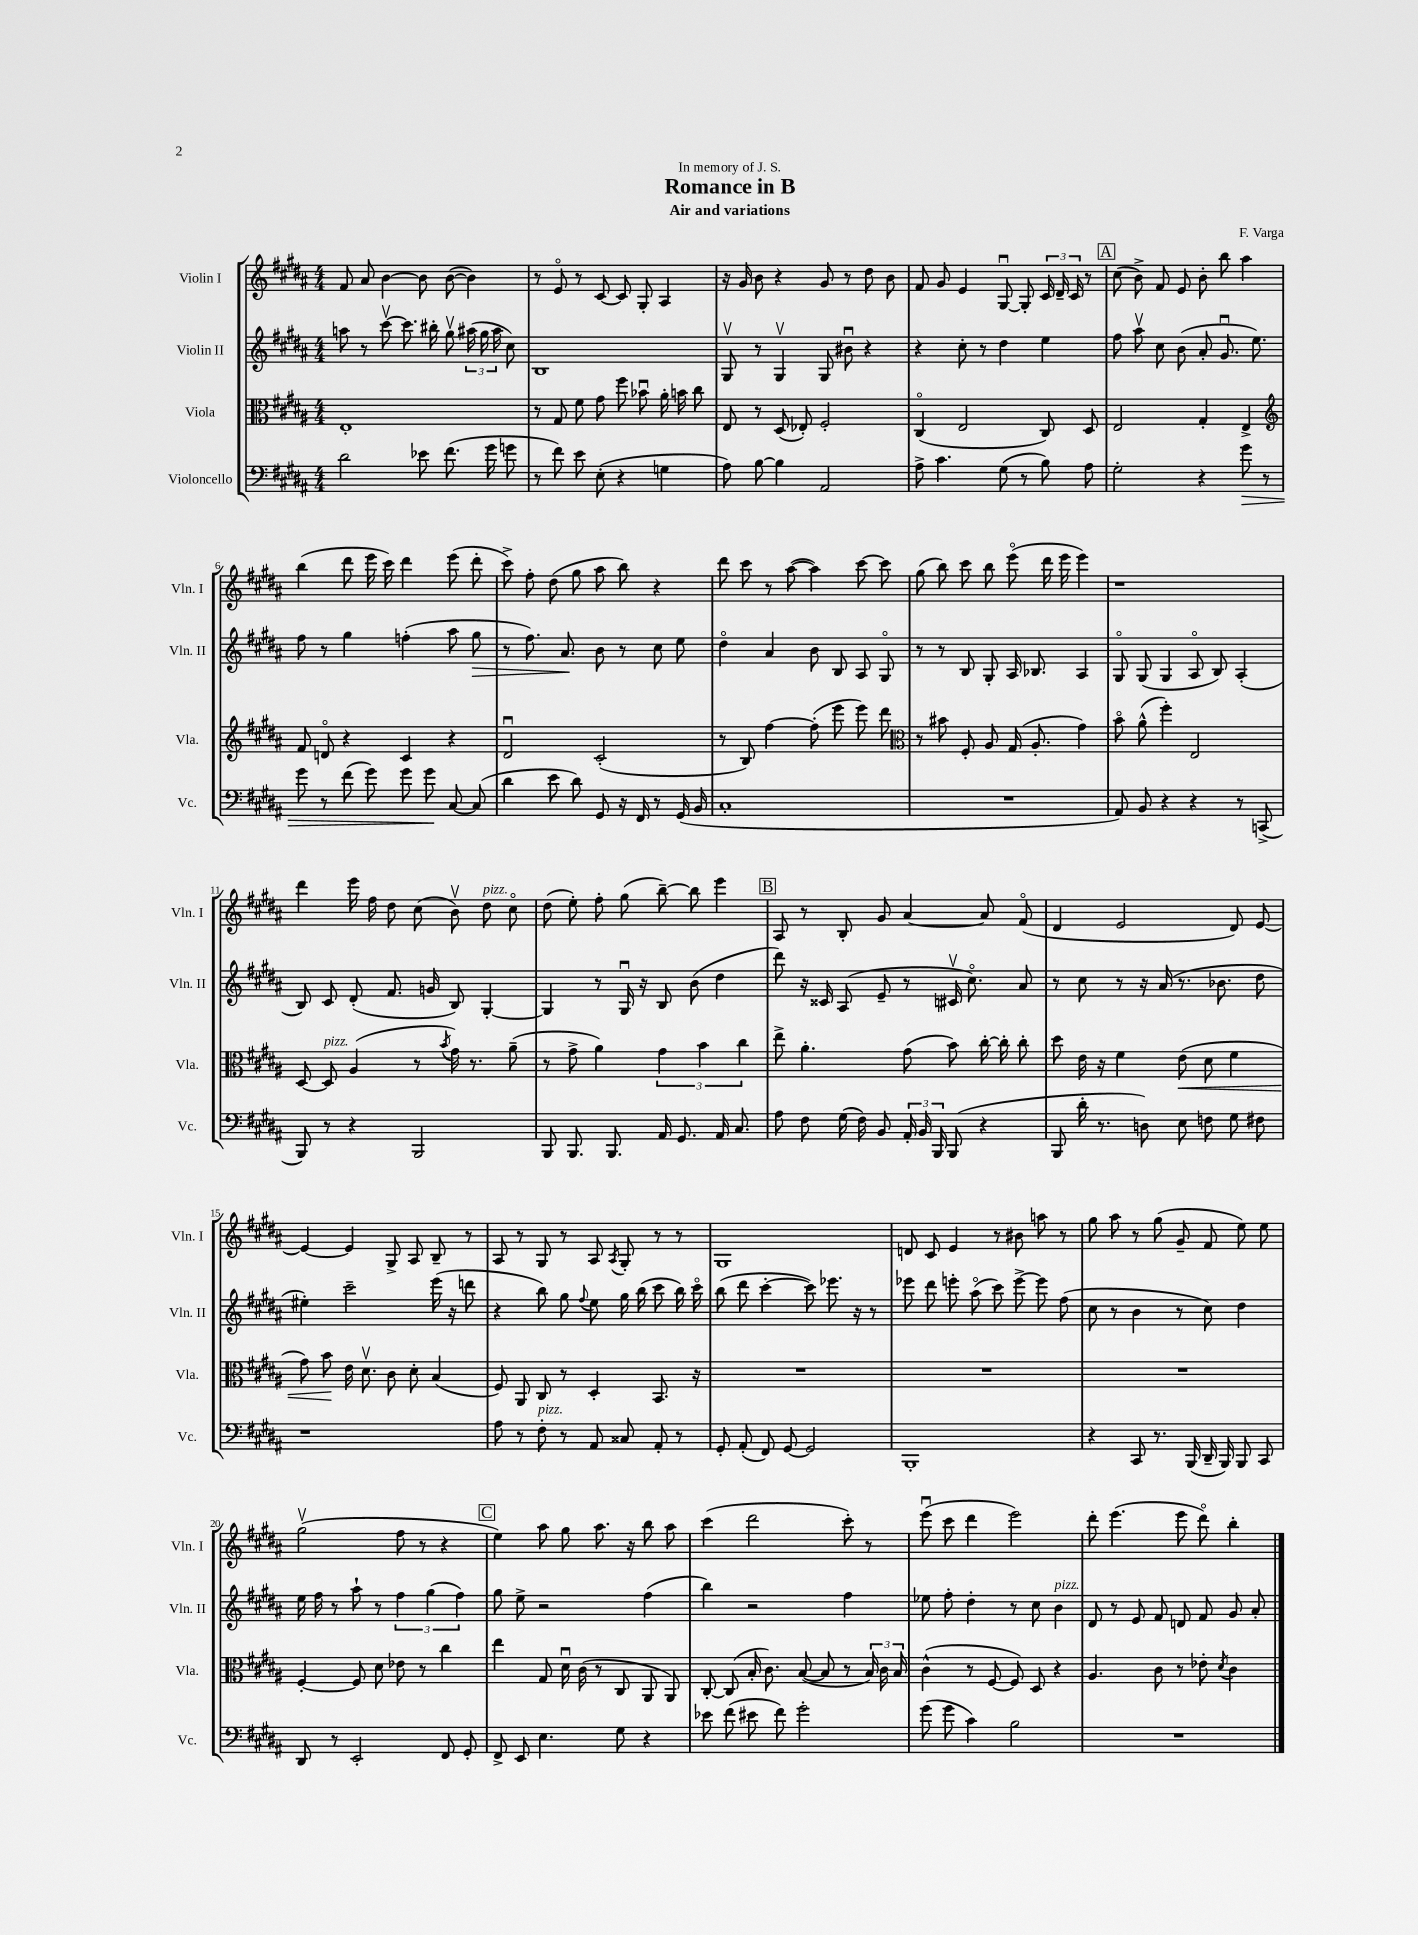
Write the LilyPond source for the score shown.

\header { title = "Romance in B" composer = "F. Varga" subtitle = "Air and variations" dedication = "In memory of J. S." }
<<
\new StaffGroup <<
\new Staff = "s0" \with { instrumentName = "Violin I" shortInstrumentName = "Vln. I" } {
    \clef treble \key b \major \numericTimeSignature \time 4/4
    \autoBeamOff fis'8 ais'8 b'4~ b'8 b'8~( b'4) |
    r8 e'8\flageolet r8 cis'8~ cis'8 gis8-. ais4 |
    r16 gis'16 b'8 r4 gis'8 r8 dis''8 b'8 |
    fis'8 gis'8 e'4 gis8~\downbow gis8-. \tuplet 3/2 { cis'16 dis'16-- cis'16 } r8 |
    \mark \markup { \box "A" } cis''8( b'8->) fis'8 e'8 b'8-. b''8 ais''4 |
    b''4( dis'''8 e'''16 cis'''16) dis'''4 e'''8( dis'''8-. |
    cis'''8->) fis''8-. dis''8( gis''8 ais''8 b''8) r4 |
    dis'''8 cis'''8 r8 ais''8~( ais''4) cis'''8~ cis'''8 |
    gis''8( b''8) cis'''8 b''8 e'''8\flageolet( dis'''16 e'''16 e'''4) |
    r1 |
    dis'''4 e'''16 fis''16 dis''8 cis''8( b'8\upbow) dis''8^\markup { \italic "pizz." } cis''8\flageolet |
    dis''8( e''8-.) fis''8-. gis''8( b''8~--) b''8 e'''4 |
    \mark \markup { \box "B" } ais8 r8 b8-. gis'8 ais'4~ ais'8 fis'8\flageolet( |
    dis'4 e'2 dis'8) e'8~ |
    e'4~ e'4 gis8-> ais8 b8-- r8 |
    ais8 r8 gis8 r8 ais8 \acciaccatura { ais8 } gis8-. r8 r8 |
    gis1 |
    d'8 cis'8 e'4 r8 bis'8 a''8 r8 |
    gis''8 ais''8 r8 gis''8( gis'8-- fis'8 e''8) e''8 |
    gis''2\upbow( fis''8 r8 r4 |
    \mark \markup { \box "C" } e''4) ais''8 gis''8 ais''8. r16 b''8 ais''8 |
    cis'''4( dis'''2 cis'''8-.) r8 |
    e'''8\downbow( cis'''8 dis'''4 e'''2) |
    dis'''8-. e'''4.( e'''8 dis'''8\flageolet) b''4-. \bar "|." |
}
\new Staff = "s1" \with { instrumentName = "Violin II" shortInstrumentName = "Vln. II" } {
    \clef treble \key b \major \numericTimeSignature \time 4/4
    \autoBeamOff a''8 r8 cis'''8~\upbow cis'''8. bis''16-. gis''8\upbow \tuplet 3/2 { ais''16( gis''16 ais''16 } cis''8) |
    b1 |
    gis8\upbow r8 gis4\upbow gis8 bis'8\downbow r4 |
    r4 cis''8-. r8 dis''4 e''4 |
    \mark \markup { \box "A" } fis''8 ais''8\upbow cis''8 b'8( ais'8-. gis'8.\downbow e''8.) |
    fis''8 r8 gis''4 f''4-.( ais''8 gis''8\> |
    r8 fis''8.) ais'8.\! b'8 r8 cis''8 e''8 |
    dis''4\flageolet ais'4 b'8 b8 ais8 gis8\flageolet |
    r8 r8 b8 gis8-. ais16 bes8. ais4 |
    gis8\flageolet gis8( gis4 ais8\flageolet b8) ais4-.( |
    b8) cis'8 dis'8-.( fis'8. g'16 b8) gis4~-. |
    gis4 r8 gis16\downbow r16 b8 b'8( dis''4 |
    \mark \markup { \box "B" } dis'''8) r16 cisis'16 ais8( e'8-- r8 cis'16\upbow cis''8.\flageolet) ais'8 |
    r8 cis''8 r8 r16 ais'16( r8. bes'8. dis''8 |
    eis''4-.) cis'''2-- e'''16( r16 d'''8 |
    r4 b''8) gis''8 \appoggiatura { fis''8 } e''8 gis''16 b''16( cis'''8 b''16) cis'''16\flageolet |
    b''8( dis'''8 cis'''4~-. cis'''8) ees'''8. r16 r8 |
    ees'''8 dis'''8 e'''8-. ais''8\flageolet( cis'''8) e'''8~-> e'''8 fis''8( |
    cis''8 r8 b'4 r8 cis''8) dis''4 |
    e''16 fis''16 r8 ais''8-! r8 \tuplet 3/2 { fis''4 gis''4( fis''4) } |
    \mark \markup { \box "C" } gis''8 e''8-> r2 fis''4( |
    b''4) r2 fis''4 |
    ees''8 fis''8-. dis''4-. r8 cis''8 b'4^\markup { \italic "pizz." } |
    dis'8 r8 e'8 fis'8 d'8 fis'8 gis'8 ais'8-. \bar "|." |
}
\new Staff = "s2" \with { instrumentName = "Viola" shortInstrumentName = "Vla." } {
    \clef alto \key b \major \numericTimeSignature \time 4/4
    \autoBeamOff e1-. |
    r8 gis8 fis'8 gis'8 fis''8 bes'8\downbow ais'16-. b'16 cis''8 |
    e8 r8 dis8( ees8-.) fis2-. |
    cis4\flageolet( e2 cis8) dis8 |
    \mark \markup { \box "A" } e2 gis4-. e4-> |
    \clef treble fis'8 d'8\flageolet r4 cis'4 r4 |
    dis'2\downbow cis'2-.( |
    r8 b8) fis''4~ fis''8-.( e'''8 e'''8) dis'''8 |
    \clef alto r8 bis'8 fis8-. ais8 gis16( ais8.-. gis'4) |
    b'8\flageolet ais'8-^( fis''4-.) e2 |
    dis8~ dis8^\markup { \italic "pizz." } ais4( r8 \acciaccatura { b'8 } gis'16) r8. ais'8--( |
    r8 gis'8-> ais'4) \tuplet 3/2 { gis'4 b'4 cis''4 } |
    \mark \markup { \box "B" } e''8-> ais'4.-. gis'8( b'8) cis''16~-. cis''16-. cis''8-. |
    dis''8 e'16 r16 fis'4 e'8\<( dis'8 fis'4 |
    gis'8) b'8\! e'16 dis'8.\upbow cis'8 dis'8-. b4( |
    fis8) ais,8 cis8 r8 dis4-. b,8. r16 |
    R1 |
    R1 |
    R1 |
    fis4~-. fis8 dis'8 ees'8 r8 cis''4 |
    \mark \markup { \box "C" } e''4 gis8 dis'16\downbow cis'16( r8 cis8 ais,8 ais,8) |
    cis8~-. cis8( b16-. cis'8.) b8~( b8 r8 \tuplet 3/2 { b16) cis'16 b16 } |
    cis'4-^( r8 fis8~ fis8) dis8 r4 |
    ais4. cis'8 r8 ees'8-. \acciaccatura { dis'8 } cis'4 \bar "|." |
}
\new Staff = "s3" \with { instrumentName = "Violoncello" shortInstrumentName = "Vc." } {
    \clef bass \key b \major \numericTimeSignature \time 4/4
    \autoBeamOff dis'2 ees'8 fis'8.( gis'16 g'8 |
    r8 fis'8) e'8 e8-.( r4 g4 |
    ais8) b8~ b4 ais,2 |
    ais8-> cis'4. gis8( r8 b8) ais8 |
    \mark \markup { \box "A" } gis2-. r4 gis'8\> r8 |
    gis'8 r8 fis'8( gis'8) gis'8 gis'8\! cis8~ cis8( |
    dis'4 e'8 dis'8) gis,8 r16 fis,16 r8 gis,16( b,16 |
    cis1-. |
    R1 |
    ais,8) b,8 r4 r4 r8 c,8->( |
    b,,8) r8 r4 b,,2 |
    b,,8 b,,8. b,,8. ais,16 gis,8. ais,16 cis8. |
    \mark \markup { \box "B" } ais8 fis8 gis16( fis16) b,8 \tuplet 3/2 { ais,16-. b,16 b,,16 } b,,8( r4 |
    b,,8 dis'16-. r8. d8) e8 f8 gis8 fis8 |
    r1 |
    ais8 r8 fis8-.^\markup { \italic "pizz." } r8 ais,8 cisis8 ais,8-. r8 |
    gis,8-. ais,8-.( fis,8) gis,8~ gis,2 |
    b,,1-. |
    r4 cis,8 r8. b,,16( dis,16-- b,,16) b,,8 cis,8 |
    dis,8 r8 e,2-. fis,8 gis,8-. |
    \mark \markup { \box "C" } fis,8-> e,8 e4. gis8 r4 |
    ees'8 fis'8( eis'8 fis'8) gis'2-. |
    gis'8( gis'8 cis'4) b2 |
    R1 \bar "|." |
}
>>
>>
